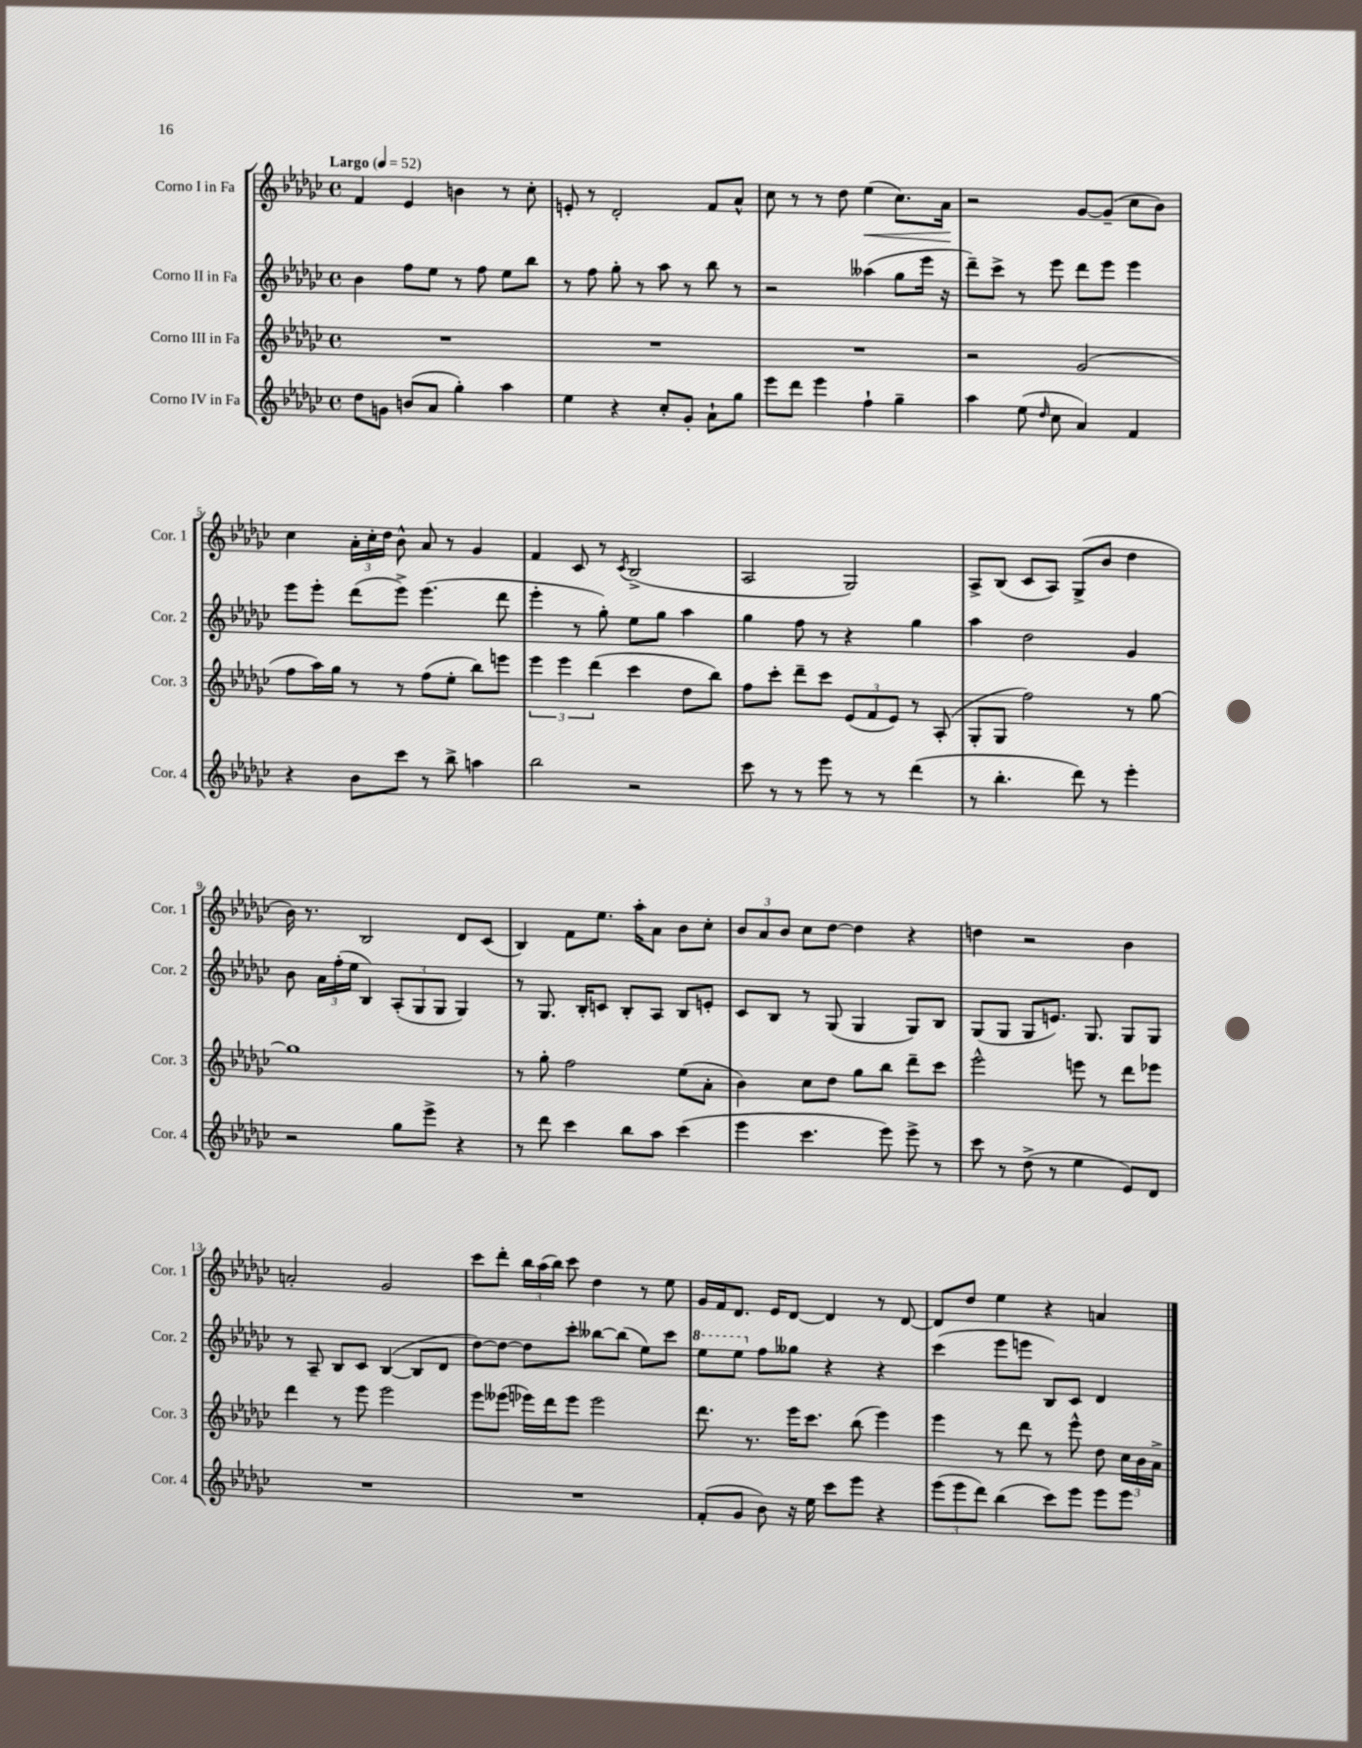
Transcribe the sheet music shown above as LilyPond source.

<<
\new StaffGroup <<
\new Staff = "s0" \with { instrumentName = "Corno I in Fa" shortInstrumentName = "Cor. 1" } {
    \clef treble \key ges \major \defaultTimeSignature \time 4/4 \tempo "Largo" 4 = 52
    \autoBeamOff f'4 ees'4 b'4 r8 ces''8-. |
    e'8-. r8 des'2-. f'8[ aes'8]-^ |
    ces''8 r8 r8 des''8 ees''4\<( ces''8.[) aes'16]\! |
    r2 ges'8[~ ges'8]--( ces''8[ bes'8]) |
    ces''4 \tuplet 3/2 { aes'16[-. ces''16-. des''16] } bes'8-^ aes'8 r8 ges'4 |
    f'4 ces'8 r8 \acciaccatura { ces'8 } bes2->( |
    aes2 ges2) |
    aes8[-> bes8]( ces'8[ aes8]) ges8[->( bes'8] des''4 |
    bes'16) r8. bes2 des'8[ ces'8]( |
    bes4) f'8[ ees''8.] aes''16[-. aes'8] bes'8[ ces''8]-. |
    \tuplet 3/2 { bes'8[ aes'8 bes'8] } ces''8[ des''8]~ des''4 r4 |
    d''4 r2 bes'4 |
    a'2-. ges'2 |
    ces'''8[ des'''8]-. \tuplet 3/2 { bes''16[ aes''16( bes''16]) } ces'''8 des''4 r8 ees''8 |
    ges'16[ f'16 des'8.] ees'16[ des'8]~ des'4 r8 des'8~ |
    des'8[ des''8] ees''4 r4 a'4 \bar "|." |
}
\new Staff = "s1" \with { instrumentName = "Corno II in Fa" shortInstrumentName = "Cor. 2" } {
    \clef treble \key ges \major \defaultTimeSignature \time 4/4
    \autoBeamOff bes'4 f''8[ ees''8] r8 f''8 ees''8[ bes''8] |
    r8 f''8 ges''8-. r8 aes''8 r8 bes''8 r8 |
    r2 aeses''4( ges''8[ ees'''16] r16 |
    des'''8[--) ces'''8]-> r8 ees'''8 des'''8[ ees'''8] ees'''4 |
    ees'''8[ ees'''8]-. des'''8[( ees'''8]->) ees'''4.( des'''8 |
    ees'''4-. r8 ges''8-.) ees''8[ ges''8] aes''4 |
    ges''4 f''8 r8 r4 ges''4 |
    aes''4 des''2 ges'4 |
    bes'8 \tuplet 3/2 { aes'16[ f''16-.( ees''16] } bes4) \tuplet 3/2 { aes8[-.( ges8 ges8] } ges4) |
    r8 ges8. bes16[-. c'8] bes8[-. aes8] bes8[ e'8]-. |
    ces'8[ bes8] r8 ges8( ges4 ges8[) bes8] |
    ges8[( ges8] ges8[ e'8.]) ges8. ges8[ ges8] |
    r8 aes8-- bes8[ ces'8] bes4~( bes8[ des'8] |
    des''8[~) des''8]~ des''8[ ces'''8]-. beses''8[~ beses''8]( ees''8[) ces'''8] |
    \ottava #1 ees'''8[ ees'''8] \ottava #0 f''8[ geses''8] r4 r4 |
    ces'''4( ees'''8[ e'''8] bes8[) ces'8] des'4 \bar "|." |
}
\new Staff = "s2" \with { instrumentName = "Corno III in Fa" shortInstrumentName = "Cor. 3" } {
    \clef treble \key ges \major \defaultTimeSignature \time 4/4
    \autoBeamOff R1 |
    R1 |
    R1 |
    r2 ges'2( |
    f''8[ aes''16) ges''16] r8 r8 f''8[( ees''8]-. bes''8[) e'''8] |
    \tuplet 3/2 { ees'''4 ees'''4 des'''4( } ces'''4 des''8[ bes''8]) |
    f''8[ ces'''8]-. des'''8[-- ces'''8] \tuplet 3/2 { ees'8[( f'8 ees'8]) } r8 aes8-.( |
    ges8[-. ges8] f''2) r8 ges''8~ |
    ges''1 |
    r8 ges''8-. f''2 ees''8[( aes'8]-. |
    bes'4) ces''8[ des''8] ges''8[ bes''8] des'''8[-- ces'''8] |
    ees'''2-^ e'''8 r8 des'''8[ ees'''8] |
    des'''4 r8 ees'''8 ees'''2 |
    ees'''8[ eeses'''8]( ees'''16[) des'''16 ees'''8] ees'''2 |
    des'''8. r8. ees'''16[ ces'''8.] bes''8( ees'''4) |
    ees'''4 r8 des'''8 r8 ees'''8-^ des''8 \tuplet 3/2 { ces''16[ bes'16 aes'16]-> } \bar "|." |
}
\new Staff = "s3" \with { instrumentName = "Corno IV in Fa" shortInstrumentName = "Cor. 4" } {
    \clef treble \key ges \major \defaultTimeSignature \time 4/4
    \autoBeamOff des''8[ g'8] b'8[( aes'8] ges''4-.) aes''4 |
    ees''4 r4 ces''8[-. ges'8]-. aes'8[-! ges''8] |
    ees'''8[ des'''8] ees'''4 f''4-! ges''4-- |
    aes''4 ees''8( \grace { des''16 } ces''8 aes'4) f'4 |
    r4 bes'8[ ces'''8] r8 bes''8-> a''4 |
    bes''2 r2 |
    ces'''8 r8 r8 ees'''8 r8 r8 des'''4( |
    r8 bes''4.-. des'''8) r8 ees'''4-. |
    r2 ges''8[ ees'''8]-> r4 |
    r8 des'''8 ces'''4 bes''8[ aes''8] ces'''4( |
    ees'''4 ces'''4. ees'''8) ees'''8-> r8 |
    ces'''8 r8 des''8->( r8 ees''4 ees'8[) des'8] |
    R1 |
    R1 |
    f'8[-.( ges'8] bes'8) r16 ees''16 ces'''8[ ees'''8] r4 |
    \tuplet 3/2 { ees'''8[( ees'''8 des'''8]) } bes''4( ces'''8[) ees'''8] ees'''8[ ees'''8] \bar "|." |
}
>>
>>
